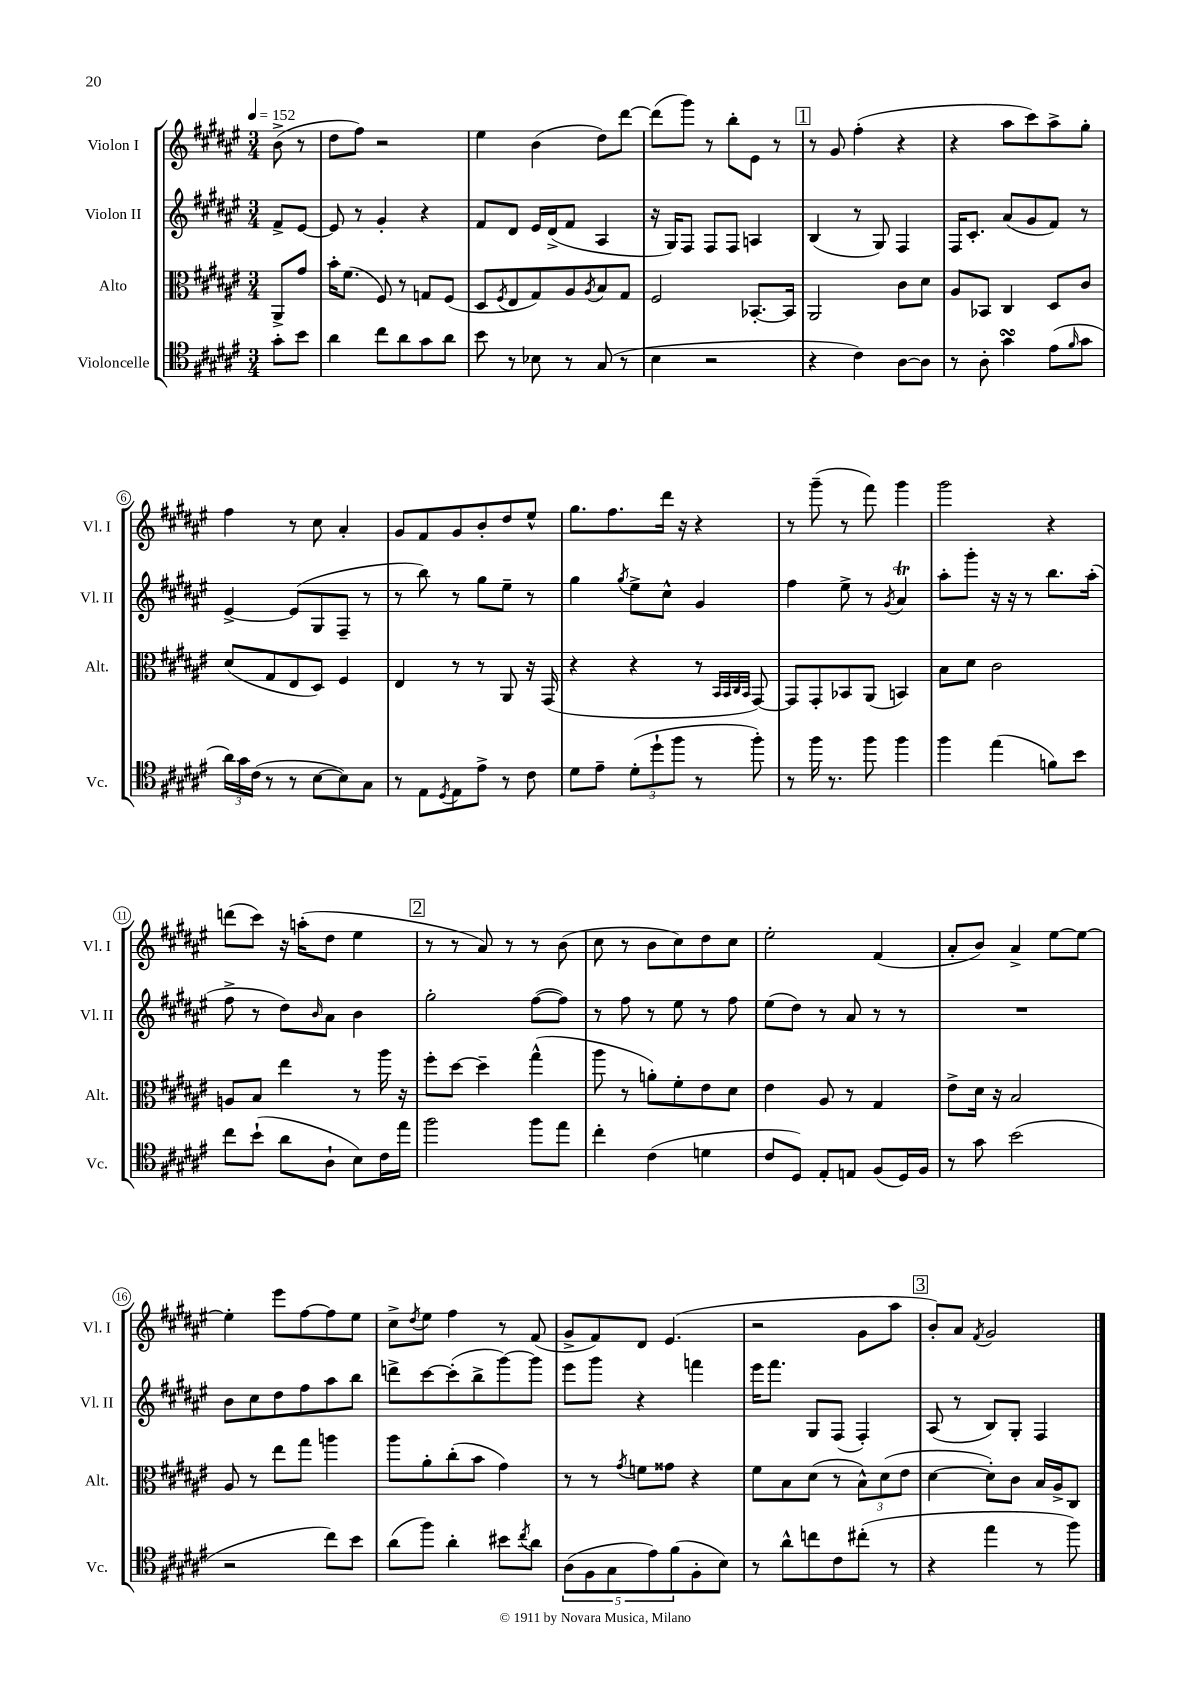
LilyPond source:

<<
\new StaffGroup <<
\new Staff = "s0" \with { instrumentName = "Violon I" shortInstrumentName = "Vl. I" } {
    \clef treble \key fis \major \numericTimeSignature \time 3/4 \partial 4 \tempo 4 = 152
    b'8->( r8 |
    dis''8 fis''8) r2 |
    eis''4 b'4( dis''8) dis'''8~ |
    dis'''8( gis'''8) r8 b''8-. eis'8 r8 |
    \mark \markup { \box "1" } r8 gis'8 fis''4-.( r4 |
    r4 ais''8 cis'''8) ais''8-> gis''8-. |
    fis''4 r8 cis''8 ais'4-. |
    gis'8 fis'8 gis'8 b'8-. dis''8 eis''8-^ |
    gis''8. fis''8. dis'''16 r16 r4 |
    r8 gis'''8--( r8 fis'''8) gis'''4 |
    gis'''2 r4 |
    d'''8( cis'''8) r16 a''16-.( dis''8 eis''4 |
    \mark \markup { \box "2" } r8 r8 ais'8) r8 r8 b'8( |
    cis''8 r8 b'8 cis''8) dis''8 cis''8 |
    eis''2-. fis'4( |
    ais'8-. b'8) ais'4-> eis''8~ eis''8~ |
    eis''4-. eis'''8 fis''8~ fis''8 eis''8 |
    cis''8-> \acciaccatura { dis''8 } eis''8 fis''4 r8 fis'8( |
    gis'8-> fis'8) dis'8 eis'4.( |
    r2 gis'8 ais''8 |
    \mark \markup { \box "3" } b'8-.) ais'8 \acciaccatura { fis'8 } gis'2 \bar "|." |
}
\new Staff = "s1" \with { instrumentName = "Violon II" shortInstrumentName = "Vl. II" } {
    \clef treble \key fis \major \numericTimeSignature \time 3/4 \partial 4
    fis'8-> eis'8~ |
    eis'8 r8 gis'4-. r4 |
    fis'8 dis'8 eis'16 dis'16->( fis'8 ais4 |
    r16 gis16) fis8 fis8 fis8 a4 |
    \mark \markup { \box "1" } b4( r8 gis8) fis4 |
    fis16 cis'8.-. ais'8( gis'8 fis'8) r8 |
    eis'4~-> eis'8( gis8 fis8-- r8 |
    r8 b''8) r8 gis''8 eis''8-- r8 |
    gis''4 \acciaccatura { gis''8 } eis''8-> cis''8-^ gis'4 |
    fis''4 eis''8-> r8 \acciaccatura { gis'8 } ais'4\trill |
    ais''8-. gis'''8-. r16 r16 r8 b''8. ais''16-.( |
    fis''8-> r8 dis''8) \grace { b'16 } ais'8 b'4 |
    \mark \markup { \box "2" } gis''2-. fis''8~( fis''8) |
    r8 fis''8 r8 eis''8 r8 fis''8 |
    eis''8( dis''8) r8 ais'8 r8 r8 |
    R2. |
    b'8 cis''8 dis''8 fis''8 ais''8 b''8 |
    d'''8-> cis'''8~ cis'''8-.( b''8-> gis'''8~) gis'''8 |
    eis'''8 gis'''8 r4 f'''4 |
    eis'''16 fis'''8. gis8 fis8( fis4-.) |
    \mark \markup { \box "3" } ais8( r8 b8) gis8-. fis4 \bar "|." |
}
\new Staff = "s2" \with { instrumentName = "Alto" shortInstrumentName = "Alt." } {
    \clef alto \key fis \major \numericTimeSignature \time 3/4 \partial 4
    ais,8-> gis'8 |
    b'16-. fis'8.( fis8) r8 g8 fis8( |
    dis8 \acciaccatura { fis8 } eis8 gis8) ais8 \acciaccatura { ais8 } b8 gis8 |
    fis2 bes,8.~-. bes,16 |
    \mark \markup { \box "1" } ais,2 cis'8 dis'8 |
    ais8 bes,8 cis4 dis8 cis'8 |
    dis'8( gis8 eis8 dis8) fis4 |
    eis4 r8 r8 ais,8 r16 gis,16( |
    r4 r4 r8 \grace { b,32 b,32 cis32 b,32 } gis,8~) |
    gis,8 gis,8-. bes,8 ais,8( b,4) |
    b8 dis'8 cis'2 |
    a8 b8 eis''4 r8 ais''16 r16 |
    \mark \markup { \box "2" } fis''8-. dis''8~ dis''4-- gis''4-^( |
    ais''8 r8 a'8-.) fis'8-. eis'8 dis'8 |
    eis'4 ais8 r8 gis4 |
    eis'8-> dis'16 r16 b2 |
    ais8 r8 eis''8 gis''8 a''4 |
    ais''8 ais'8-. cis''8-.( b'8 gis'4) |
    r8 r8 \acciaccatura { gis'8 } f'8 gisis'8 r4 |
    fis'8 b8 dis'8( r8 \tuplet 3/2 { b8-^) dis'8( eis'8 } |
    \mark \markup { \box "3" } dis'4~ dis'8-.) cis'8 b16 ais16-> cis8 \bar "|." |
}
\new Staff = "s3" \with { instrumentName = "Violoncelle" shortInstrumentName = "Vc." } {
    \clef tenor \key fis \major \numericTimeSignature \time 3/4 \partial 4
    gis'8-. b'8 |
    ais'4 cis''8 ais'8 gis'8 ais'8 |
    b'8 r8 bes8 r8 gis8( r8 |
    b4 r2 |
    \mark \markup { \box "1" } r4 cis'4) ais8~ ais8 |
    r8 ais8-. gis'4\turn eis'8( \grace { fis'16 } gis'8 |
    \tuplet 3/2 { ais'16) gis'16 cis'16( } r8 r8 b8~ b8) gis8 |
    r8 eis8 \acciaccatura { dis8 } eis8 eis'8-> r8 cis'8 |
    dis'8 eis'8-- \tuplet 3/2 { dis'8-.( dis''8-! fis''8 } r8 fis''8-.) |
    r8 fis''16 r8. fis''8 fis''4 |
    fis''4 eis''4( f'8) b'8 |
    cis''8 b'8-!( ais'8 ais8-! b8) cis'16 eis''16 |
    \mark \markup { \box "2" } fis''2 fis''8 eis''8 |
    cis''4-. cis'4( d'4 |
    cis'8 dis8) eis8-. e8 fis8( dis16) fis16 |
    r8 gis'8 b'2( |
    r2 cis''8) b'8 |
    ais'8( fis''8) ais'4-. bis'8 \acciaccatura { cis''8 } ais'8 |
    \tuplet 5/4 { ais8( fis8 gis8 eis'8) fis'8( } fis8-. b8) |
    r8 ais'8-^ c''8 cis'8 cis''8-.( r8 |
    \mark \markup { \box "3" } r4 eis''4 r8 fis''8) \bar "|." |
}
>>
>>
\layout { \context { \Score \override BarNumber.stencil = #(make-stencil-circler 0.1 0.3 ly:text-interface::print) } }
